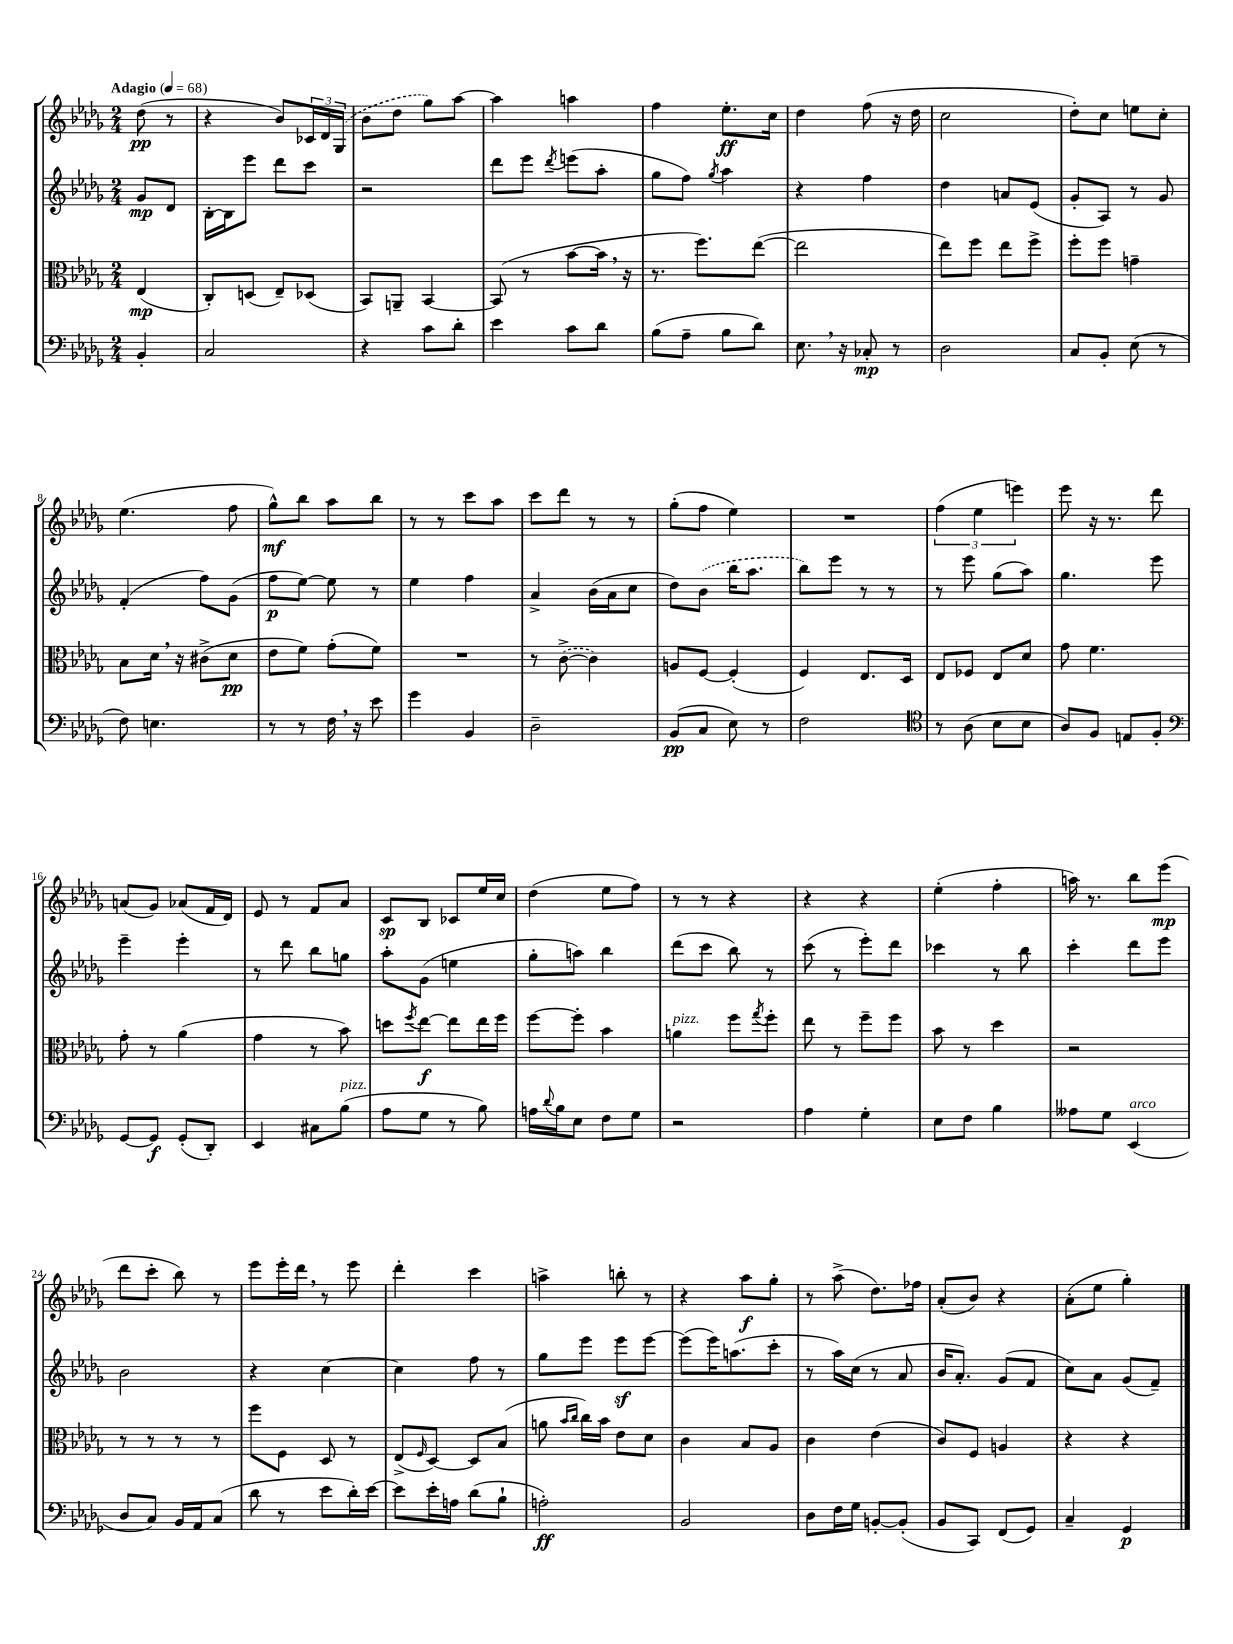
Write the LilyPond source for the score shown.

<<
\new StaffGroup <<
\new Staff = "s0" {
    \clef treble \key des \major \numericTimeSignature \time 2/4 \partial 4 \tempo "Adagio" 4 = 68
    des''8\pp( r8 |
    r4 bes'8) \tuplet 3/2 { ces'16 des'16 \once \slurDashed ges16( } |
    bes'8 des''8 ges''8) aes''8~ |
    aes''4 a''4 |
    f''4 ees''8.-.\ff c''16 |
    des''4 f''8( r16 des''16 |
    c''2 |
    des''8-.) c''8 e''8 c''8-. |
    ees''4.( f''8 |
    ges''8-^\mf) bes''8 aes''8 bes''8 |
    r8 r8 c'''8 aes''8 |
    c'''8 des'''8 r8 r8 |
    ges''8-.( f''8 ees''4) |
    R2 |
    \tuplet 3/2 { f''4( ees''4 e'''4) } |
    ees'''8 r16 r8. des'''8 |
    a'8( ges'8) aes'8( f'16 des'16) |
    ees'8 r8 f'8 aes'8 |
    c'8\sp bes8 ces'8 ees''16 c''16 |
    des''4( ees''8 f''8) |
    r8 r8 r4 |
    r4 r4 |
    ees''4-.( f''4-. |
    a''16) r8. bes''8 ees'''8\mp( |
    des'''8 c'''8-. bes''8) r8 |
    ees'''8 ees'''16-. des'''16 \breathe r8 ees'''8 |
    des'''4-. c'''4 |
    a''4-> b''8-. r8 |
    r4 aes''8\f ges''8-. |
    r8 aes''8->( des''8.) fes''16 |
    aes'8-.( bes'8) r4 |
    aes'8-.( ees''8 ges''4-.) \bar "|." |
}
\new Staff = "s1" {
    \clef treble \key des \major \numericTimeSignature \time 2/4 \partial 4
    ges'8\mp des'8 |
    bes16~-. bes16 ees'''8 des'''8 c'''8 |
    r2 |
    des'''8 ees'''8 \acciaccatura { des'''8 } e'''8( aes''8-. |
    ges''8 f''8) \acciaccatura { ges''8 } aes''4 |
    r4 f''4 |
    des''4 a'8 ees'8( |
    ges'8-. aes8) r8 ges'8 |
    f'4-.( f''8) ges'8( |
    f''8\p ees''8~) ees''8 r8 |
    ees''4 f''4 |
    aes'4-> bes'16( aes'16 c''8 |
    des''8) \once \slurDashed bes'8( bes''16 aes''8. |
    bes''8) ees'''8 r8 r8 |
    r8 ees'''8 ges''8( aes''8) |
    ges''4. ees'''8 |
    ees'''4-- ees'''4-. |
    r8 des'''8 bes''8 g''8 |
    aes''8-. ges'8( e''4 |
    ges''8-. a''8) bes''4 |
    des'''8( c'''8 bes''8) r8 |
    c'''8( r8 ees'''8-.) des'''8 |
    ces'''4 r8 bes''8 |
    c'''4-. des'''8 ees'''8 |
    bes'2 |
    r4 c''4~ |
    c''4 f''8 r8 |
    ges''8 ees'''8 ees'''8\sf ees'''8~ |
    ees'''8( ees'''16) a''8.( c'''8-. |
    r8 aes''16) c''16( r8 aes'8 |
    bes'16 aes'8.-.) ges'8( f'8 |
    c''8) aes'8 ges'8( f'8--) \bar "|." |
}
\new Staff = "s2" {
    \clef alto \key des \major \numericTimeSignature \time 2/4 \partial 4
    ees4\mp( |
    c8-.) d8( ees8--) des8( |
    bes,8) a,8-- bes,4~ |
    bes,8( r8 bes'8~ bes'16 \breathe r16 |
    r8. f''8.) ees''8~( |
    ees''2 |
    ees''8) f''8 ees''8 f''8-> |
    f''8-. f''8 g'4-- |
    bes8 des'16 \breathe r16 cis'8->( des'8\pp |
    ees'8 f'8) ges'8-.( f'8) |
    R2 |
    r8 \once \slurDashed c'8~->( c'4) |
    a8 f8~ f4-.( |
    f4) ees8. des16 |
    ees8 fes8 ees8 des'8 |
    ges'8 f'4. |
    ges'8-. r8 aes'4( |
    ges'4 r8 bes'8) |
    d''8 \acciaccatura { f''8 } ees''8~\f ees''8 ees''16 f''16 |
    f''8~ f''8-. bes'4 |
    a'4^\markup { \italic "pizz." } f''8 \acciaccatura { ges''8 } f''8-. |
    ees''8 r8 f''8-- f''8 |
    bes'8 r8 des''4 |
    r2 |
    r8 r8 r8 r8 |
    f''8 f8 des8 r8 |
    ees8->( \grace { f16 } des8~) des8 bes8( |
    a'8 \grace { bes'16 c''16 } c''16) bes'16 ees'8 des'8 |
    c'4 bes8 aes8 |
    c'4 ees'4( |
    c'8) f8 a4 |
    r4 r4 \bar "|." |
}
\new Staff = "s3" {
    \clef bass \key des \major \numericTimeSignature \time 2/4 \partial 4
    bes,4-. |
    c2 |
    r4 c'8 des'8-. |
    ees'4 c'8 des'8 |
    bes8( aes8-- bes8 des'8) |
    ees8. \breathe r16 ces8-.\mp r8 |
    des2 |
    c8 bes,8-. ees8( r8 |
    f8) e4. |
    r8 r8 f16 \breathe r16 ees'8 |
    ges'4 bes,4 |
    des2-- |
    bes,8\pp( c8 ees8) r8 |
    f2 |
    \clef tenor r8 aes8( bes8 bes8 |
    aes8) f8 e8 f8-. |
    \clef bass ges,8~ ges,8\f ges,8-.( des,8-.) |
    ees,4 cis8 bes8^\markup { \italic "pizz." }( |
    aes8 ges8 r8 bes8) |
    a16 \appoggiatura { des'8 } bes16 ees8 f8 ges8 |
    r2 |
    aes4 ges4-. |
    ees8 f8 bes4 |
    aeses8 ges8 ees,4^\markup { \italic "arco" }( |
    des8 c8) bes,16 aes,16 c8( |
    des'8 r8 ees'8 des'16-.) ees'16~ |
    ees'8 ees'16-. a16 des'8( bes8-! |
    a2-.\ff) |
    bes,2 |
    des8 f16 ges16 b,8~-. b,8-.( |
    bes,8 c,8) f,8( ges,8) |
    c4-- ges,4\p \bar "|." |
}
>>
>>
